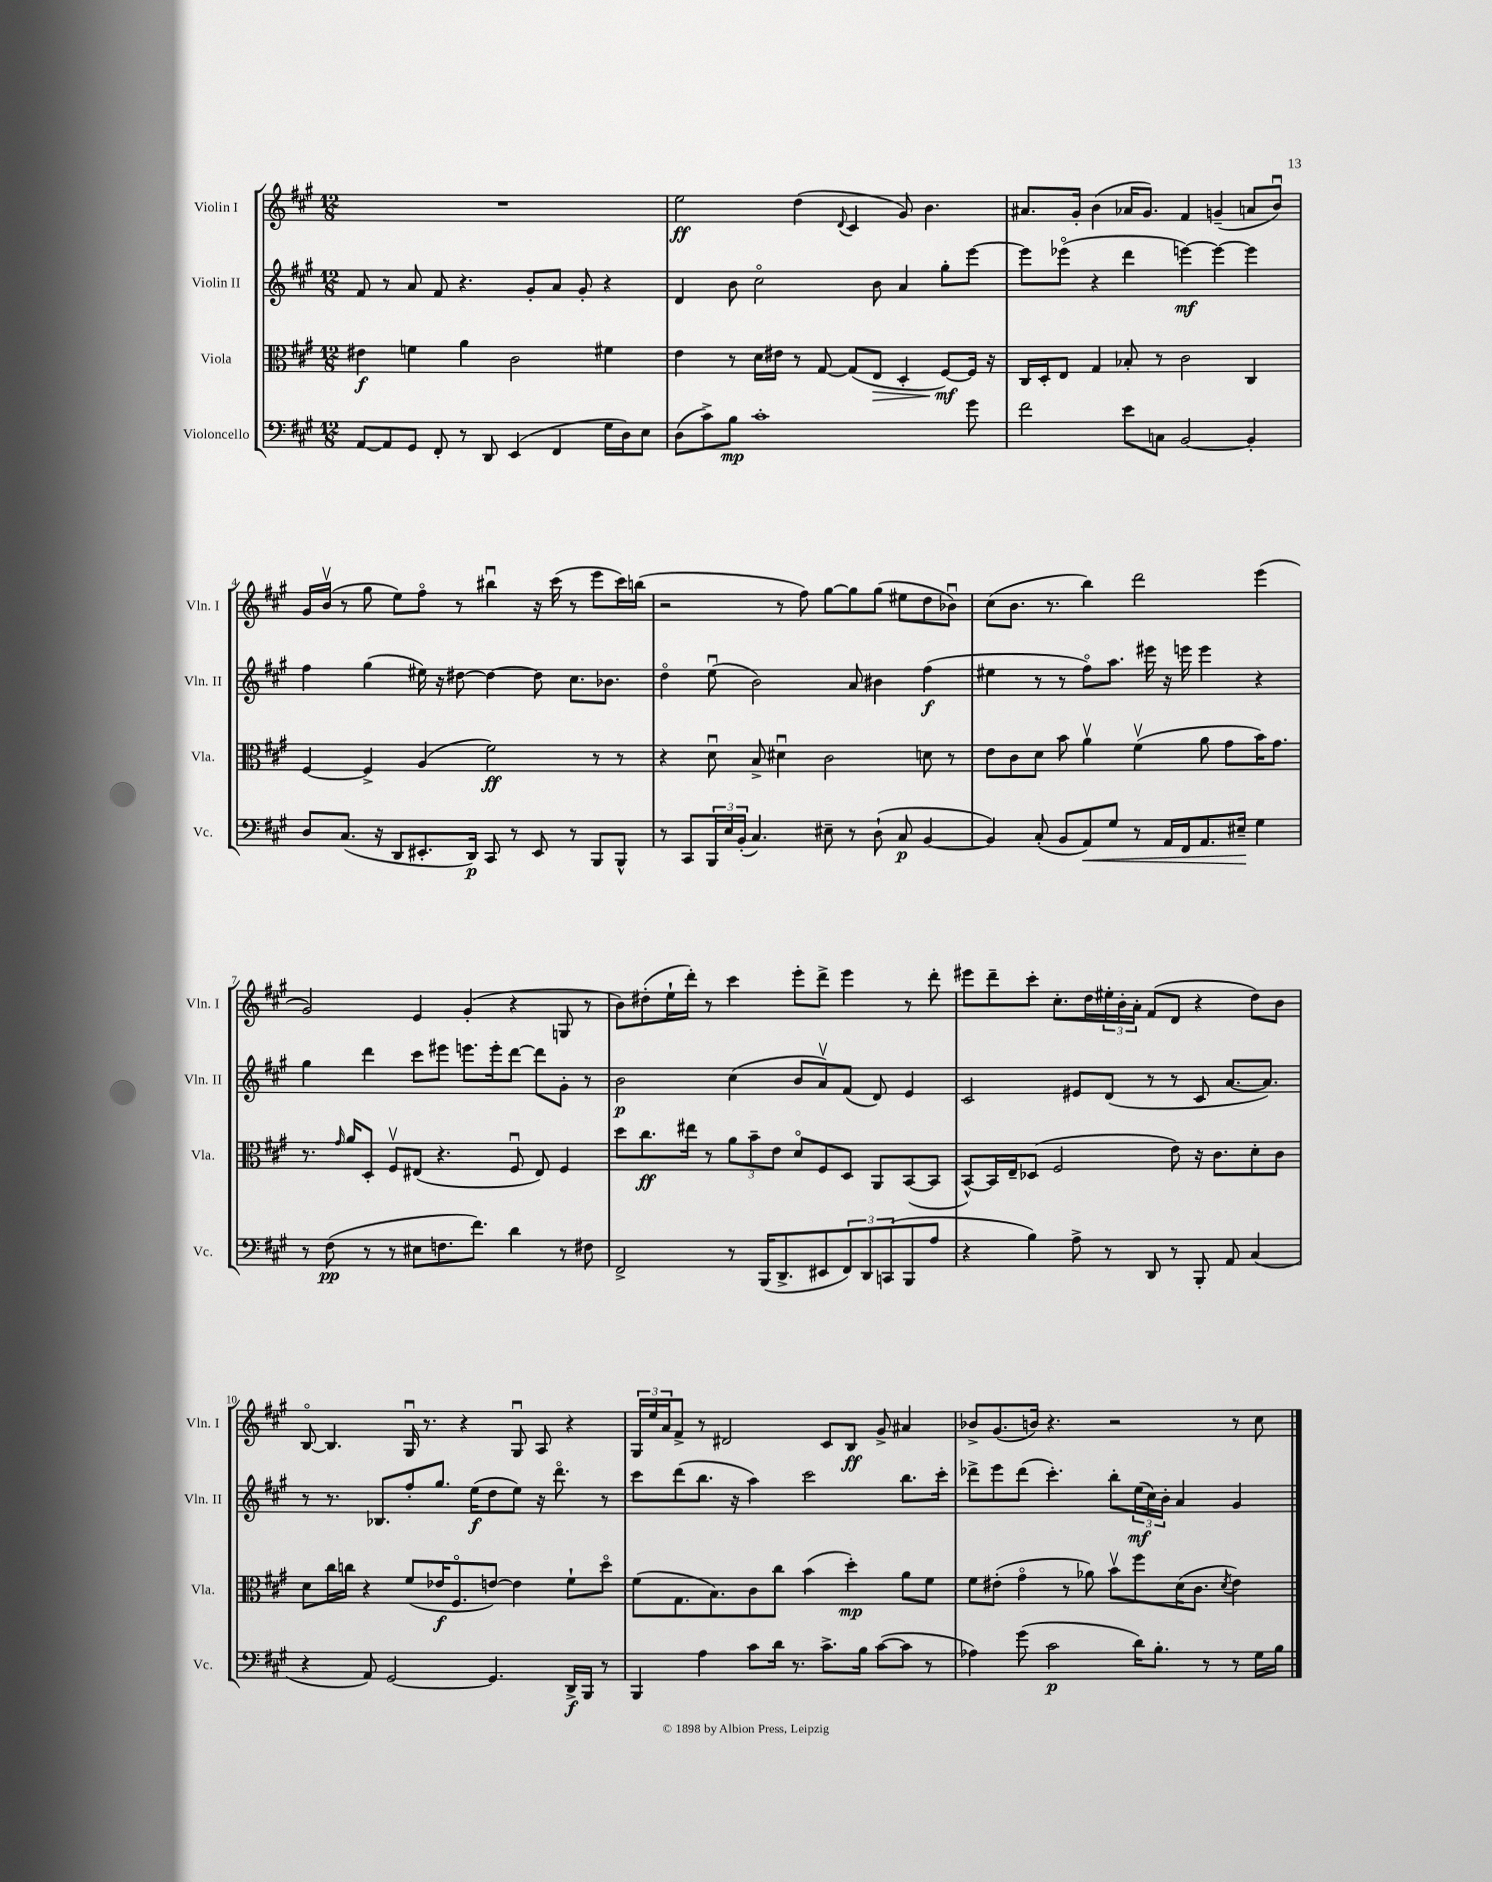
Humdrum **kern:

**kern	**kern	**kern	**kern
*staff4	*staff3	*staff2	*staff1
*clefF4	*clefC3	*clefG2	*clefG2
*k[f#c#g#]	*k[f#c#g#]	*k[f#c#g#]	*k[f#c#g#]
*M12/8	*M12/8	*M12/8	*M12/8
[8AA/L	4e#\	8f#/	1.r
8AA/]	.	8r	.
8GG#/J	4f\	8a/	.
8FF#'/	.	8f#/	.
8r	4a\	4.r	.
8DD/	.	.	.
(4EE/	2c#\	.	.
.	.	8g#'/L	.
4FF#/	.	8a/J	.
.	.	8g#'/	.
16G#\LL	4f#\	4r	.
16D\J)	.	.	.
8E\J	.	.	.
=	=	=	=
(8D\L	4e\	4d/	2ee\
8c#^\)	.	.	.
8B\J	8r	8b\	.
1c#'	16d\LL	2cc#o\	.
.	16e#\JJ	.	.
.	8r	.	(4dd\
.	[8G#/	.	.
.	.	.	8qqd/
.	(8G#/]L	.	4c#/
.	8E/J	8b\	.
.	4D'/	4a/	8g#/)
.	.	.	4.b\
.	[8F#/L)	8gg#'\L	.
8g#\	16F#/]Jk	[8eee\J	.
.	16r	.	.
=	=	=	=
2f#\	16C#/LL	8eee\]L	8.a#/L
.	16D'/J	.	.
.	8E/J	(8eee-o\J	.
.	.	.	16g#'/Jk
.	4G#/	4r	(4b\
8e\L	8B-'/	4ddd\	16a-/LK
.	.	.	8.g#/J)
8C\J	8r	.	.
[2BB/	2c#\	[4eee\)	4f#/
.	.	4eee\_	(4g~/
4BB'/]	4C#/	4eee\]	8a/L
.	.	.	8bu/J)
=	=	=	=
8D/L	[4F#/	4ff#\	16g#/LL
.	.	.	(16bv/JJ
(8.C#/J	.	.	8r
.	4F#^/]	(4gg#\	8gg#\
16r	.	.	.
8DD/L	.	.	8ee\L)
8.EE#'/	(4A/	16ee#\)	8ff#o\J
.	.	16r	.
.	.	[8dd#\	8r
16DD/Jk)	.	.	.
8CC#/	2f#\)	4dd#\_	4bb#u\
8r	.	.	.
8EE#/	.	8dd#\]	16r
.	.	.	(16ccc#\
8r	.	8.cc#\L	8r
8BBB/L	8r	.	8eee\L
.	.	8.b-\J	.
8BBB^^/J	8r	.	16ccc#\L)
.	.	.	(16bb\JJ
=	=	=	=
8r	4r	4ddo\	2r
8CC#/L	.	.	.
24BBB/L	8du\	(8eeu\	.
24E/	.	.	.
(24BB'/JJ	.	.	.
4.C#/)	8B^/	2b\)	.
.	4d#u\	.	8r
.	.	.	8ff#\)
8E#~\	2c#\	.	[8gg#\L
8r	.	8a/	8gg#\]
(8D`\	.	4b#\	(8gg#\J
8C#/	.	.	8ee#\L
[4BB/	8d\	(4ff#\	8dd\
.	8r	.	8b-u\J)
=	=	=	=
4BB/])	8e\L	4ee#\	(8cc#\L
.	8c#\	.	8.b\J
(8C#'/	8d\J	8r	.
.	.	.	8.r
8BB/L	8b\	8r	.
8AA/)	4av\	8ff#o\L)	4bb\)
8G#/J	.	8.aa\J	.
8r	(4f#v\	.	2ddd\
.	.	16eee#\	.
16AA/LL	.	16r	.
16FF#/J	.	16eee\	.
8.AA/	8a\	4eee\	.
.	8g#\L	.	.
16E#~/Jk	.	.	.
4G#\	16b\K)	4r	(4eee\
.	8.g#\J	.	.
=	=	=	=
8r	8.r	4gg#\	2g#/)
(8F#\	.	.	.
.	16qqg#/	.	.
.	16a/LK	.	.
8r	8D'/J	4ddd\	.
8r	8F#v/L	.	.
8E#\L	(8E#/J	8ccc#\L	4e/
8.F\	4.r	8eee#\J	.
.	.	8.eee\L	(4g#'/
8.f#\J)	.	.	.
.	.	16eee'\k	.
4d\	8F#u/	[8ddd\J	4r
.	8E#/)	8ddd\]L	.
8r	4F#/	8g#'\J	8G/
8F#\	.	8r	8r
=	=	=	=
2FF#^/	8dd\L	2b\	8b\L)
.	8.cc#\	.	(8dd#'\
.	.	.	16ee`\L
.	16ee#\Jk	.	16ddd'\JJ)
.	8r	.	8r
8r	12a\L	(4cc#\	4ccc#\
.	12b~\	.	.
(16BBB/LK	.	.	.
.	12e\J	.	.
8.DD^/	.	.	.
.	8do/L	8b/L	8eee'\L
8EE#/	8F#/	8av/)	8ddd^\J
12FF#/)	8D/J	(8f#/J	4eee\
12DD/	.	.	.
.	8AA/L	8d/)	.
(12CC/	.	.	.
8BBB/	([8BB/	4e/	8r
8A/J	8BB/]J	.	8ddd'\
=	=	=	=
4r	[8BB^^/L)	2c#/	8eee#\L
.	16BB/]L	.	8ddd~\
.	16E~/J	.	.
4B\)	(8D-/J	.	8ccc#'\J
.	2F#/	.	8.cc#'\L
8A^\	.	8e#/L	.
.	.	.	16dd\L
8r	.	(8d/J	24ee#'\
.	.	.	24b'\
.	.	.	24a'\JJ
8DD/	.	8r	(8f#/L
8r	8e\)	8r	8d/J
8BBB'/	16r	8c#/	4r
.	8.c#\L	.	.
8AA/	.	[8.a/L	.
(4C#/	8d'\	.	8dd\L)
.	.	8.a/]J)	.
.	8c#\J	.	8b\J
=	=	=	=
4r	8d\L	8r	[8Bo/
.	16cc#\L	8.r	4.B/]
.	16cc\JJ	.	.
8AA/)	4r	.	.
.	.	8.B-/L	.
[2GG#/	.	.	.
.	(8f#/L	8ff#'/	16G#u/
.	.	.	8.r
.	16e-/K	8.gg#/J	.
.	8.F#o/	.	.
.	.	.	4r
.	.	(16ee\LK	.
4.GG#/]	[8e/J)	8dd\	.
.	4e\]	8ee\J)	8G#u/
.	.	16r	8A/
.	.	8.dddo\	.
16DD^/LL	8f#`\L	.	4r
16BBB/JJ	.	.	.
8r	8ddo\J	8r	.
=	=	=	=
4BBB/	(8f#\L	8ccc#\L	24G#/LL
.	.	.	24ee/
.	.	.	24a/J
.	8.G#\	(8ddd\	8f#^/J
4A\	.	8.bb\J	8r
.	8.B\)	.	.
.	.	.	2d#/
.	.	16r	.
8c#\L	8c#\	4aa\)	.
16d\Jk	8cc#\J	.	.
8.r	.	.	.
.	(4b\	2ccc#\	.
8.c#^\L	.	.	8c#/L
.	4dd'\)	.	8B/J
16B\Jk	.	.	.
([8c#\L	.	.	8g#^/
8c#\]J	8a\L	8.bb\L	4a#/
8r	8f#\J	.	.
.	.	16ccc#'\Jk	.
=	=	=	=
4A-\)	8f#\L	8ddd-^\L	8b-^/L
.	(8e#'\J	8eee\	(8.g#/
(8g#\	4g#o\	(8ddd-\J	.
.	.	.	16b/Jk)
2c#\	.	4.ccc#'\)	4.r
.	8r	.	.
.	8a-\)	.	.
.	8bv\L	8bb'\L	2r
16d\LK)	8ff#\	(24ee\L	.
.	.	24cc#\)	.
8.B'\J	.	.	.
.	.	24b'\JJ	.
.	(16d\K	4a/	.
.	8.c#\J	.	.
8r	.	.	.
.	8qd/	.	.
8r	4e#\)	4g#/	8r
16G#\LL	.	.	8cc#\
16B\JJ	.	.	.
==	==	==	==
*-	*-	*-	*-
